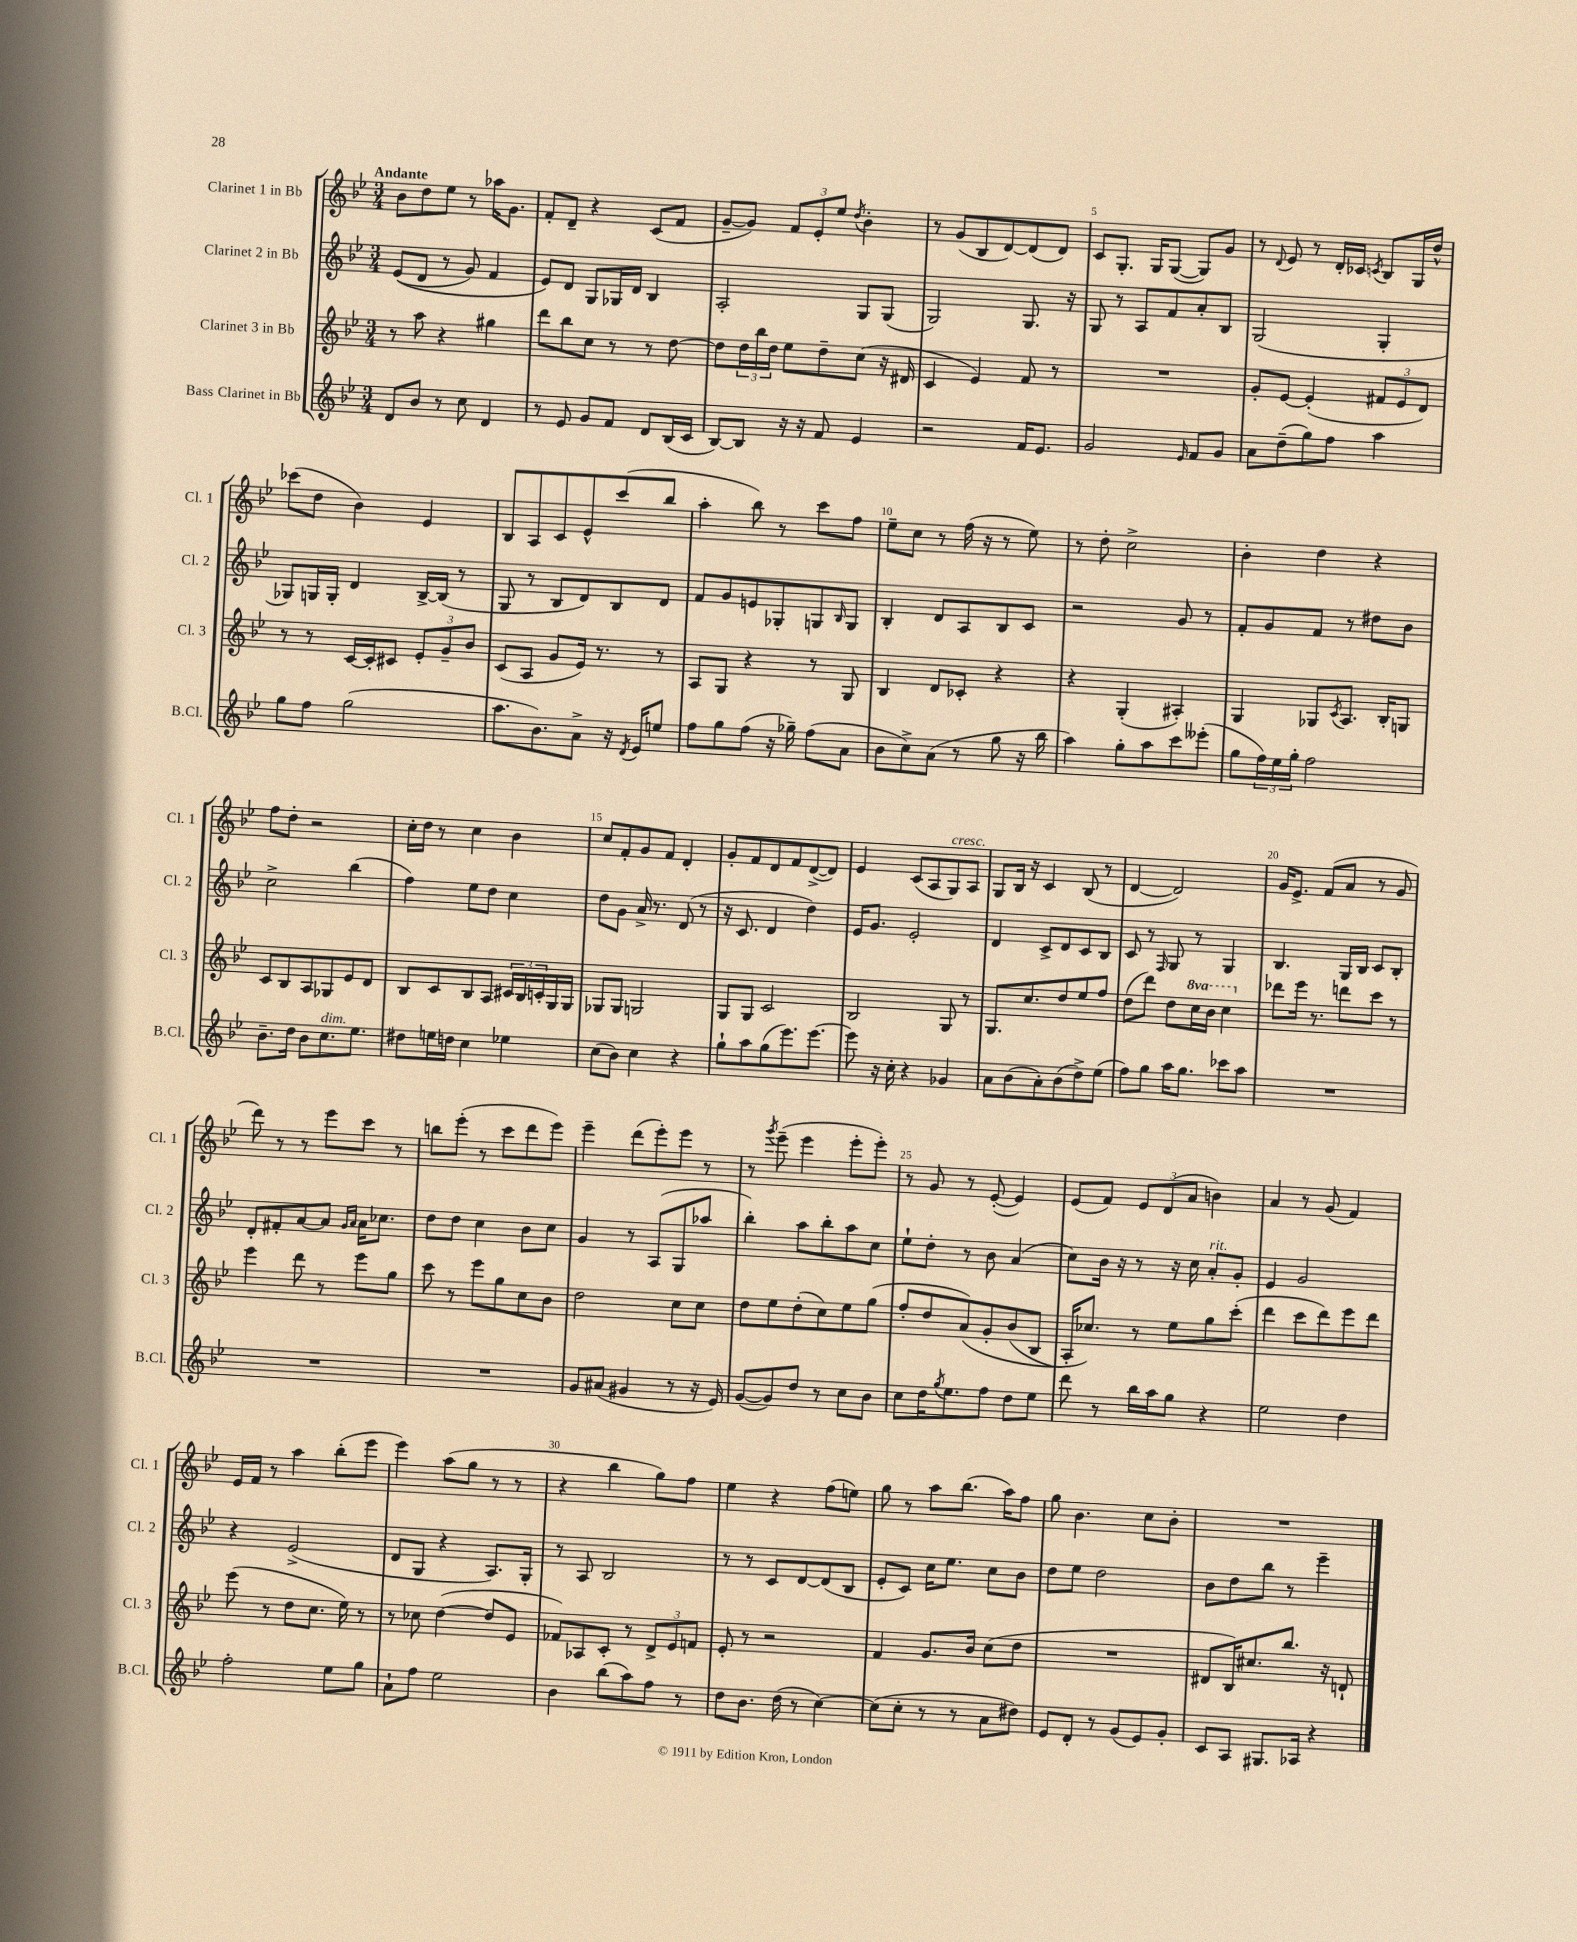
<<
\new StaffGroup <<
\new Staff = "s0" \with { instrumentName = "Clarinet 1 in Bb" shortInstrumentName = "Cl. 1" } {
    \clef treble \key bes \major \numericTimeSignature \time 3/4 \tempo "Andante"
    bes'8 d''8 ees''8 r8 aes''16 g'8. |
    f'8-. d'8-- r4 c'8( f'8 |
    g'8~-- g'8) \tuplet 3/2 { f'8 ees'8-. ees''8 } \acciaccatura { d''8 } bes'4-. |
    r8 g'8( bes8 d'8~) d'8( d'8) |
    c'8 g8.-. g16 g8~( g8) g'8 |
    r8 \appoggiatura { d'8 } ees'8 r8 d'16-. ces'16 \acciaccatura { c'8 } bes8 g16 d''16-^ |
    ces'''8( d''8 bes'4) ees'4 |
    bes8 a8 c'8 ees'8-^ c'''8( bes''8 |
    a''4-. bes''8) r8 c'''8 f''8 |
    ees''8-- c''8 r8 f''16( r16 r8 ees''8) |
    r8 d''8-. c''2-> |
    bes'4-. d''4 r4 |
    f''8 d''8-. r2 |
    c''16-. d''16 r8 c''4 bes'4 |
    c''8 f'8-. g'8 f'8 d'4-. |
    g'8-. f'8 d'8 f'8 d'8~->( d'8) |
    ees'4 c'8( a8 g8^\markup { \italic "cresc." }) a8 |
    g8 bes16 r16 c'4 bes8( r8 |
    d'4~ d'2) |
    g'16 ees'8.-> f'8( a'8 r8 g'8 |
    d'''8) r8 r8 ees'''8 c'''8 r8 |
    b''8 ees'''8-.( r8 c'''8 d'''8 ees'''8) |
    ees'''4-- d'''8( ees'''8-.) ees'''8 r8 |
    r8 \acciaccatura { g'''8 } ees'''8--( ees'''4 ees'''8-. ees'''8-.) |
    r8 g'8 r8 ees'8~-.( ees'4) |
    ees'8( f'8) \tuplet 3/2 { ees'8 d'8( a'8 } b'4) |
    a'4 r8 g'8( f'4) |
    ees'16 f'16 r8 a''4 bes''8-.( ees'''8 |
    ees'''4) a''8( g''8 r8 r8 |
    r4 bes''4 g''8) f''8 |
    ees''4 r4 f''8( e''8) |
    g''8 r8 a''8 bes''8.( a''16) f''8 |
    g''8 bes'4. c''8 bes'8-. |
    R2. \bar "|." |
}
\new Staff = "s1" \with { instrumentName = "Clarinet 2 in Bb" shortInstrumentName = "Cl. 2" } {
    \clef treble \key bes \major \numericTimeSignature \time 3/4
    ees'8(\( d'8 r8 g'8) f'4 |
    ees'8\) d'8 g8 ges16 d'16 bes4 |
    a2-. g8 g8( |
    g2) g8. r16 |
    g8 r8 a8 f'8 a'8-. bes8 |
    g2( g4-. |
    ges8) g16 g16-. d'4 bes16~-> bes16( r8 |
    g8 r8 bes8 d'8) bes8 d'8 |
    f'8 g'8 e'8 ges8-. g8 \grace { bes16 } g8 |
    bes4-. d'8 a8 bes8 c'8 |
    r2 g'8 r8 |
    f'8-. g'8 f'8 r8 dis''8 bes'8 |
    c''2-> bes''4( |
    f''4) ees''8 d''8 c''4 |
    d''8 g'8 a'16-> r8. d'8( r8 |
    r16 c'8. d'4 d''4) |
    ees'16 g'8. ees'2-. |
    d'4 c'8-> d'8 c'8 bes8 |
    c'8 r8 \grace { f16 } g8 r8 g4 |
    bes4. g16 bes16 c'8 bes8-. |
    d'8-. fis'8-. a'8~ a'8 \grace { g'16 a'16 } a'16 ces''8. |
    d''8 d''8 c''4 bes'8 c''8 |
    g'4 r8 a8( g8 aes''8 |
    bes''4-.) a''8 bes''8-. a''8 c''8 |
    ees''8-! d''8-. r8 bes'8 a'4( |
    c''8) bes'16 r16 r8 r16 c''16 a'8-.^\markup { \italic "rit." } g'8-. |
    ees'4 g'2 |
    r4 ees'2->( |
    d'8 g8 r4 a8.) g16-. |
    r8 a8 bes2 |
    r8 r8 c'8 d'8~ d'8( bes8 |
    ees'8-. c'8) c''16 ees''8. c''8 bes'8 |
    d''8 ees''8 d''2 |
    bes'8 d''8 bes''8 r8 ees'''4-- \bar "|." |
}
\new Staff = "s2" \with { instrumentName = "Clarinet 3 in Bb" shortInstrumentName = "Cl. 3" } {
    \clef treble \key bes \major \numericTimeSignature \time 3/4 \set Staff.ottavationMarkups = #ottavation-simple-ordinals
    r8 a''8 r4 gis''4 |
    d'''8 bes''8 c''8 r8 r8 d''8~ |
    d''8 \tuplet 3/2 { d''16 bes''16 d''16 } ees''8 d''8-- c''8( r16 dis'16 |
    c'4 ees'4) f'8 r8 |
    R2. |
    g'8-. ees'8~ ees'4-.( \tuplet 3/2 { fis'8 ees'8 d'8) } |
    r8 r8 c'16~ c'16-. cis'8 \tuplet 3/2 { ees'8-. g'8-- bes'8 } |
    c'8( a8 g'8 ees'16) r8. r8 |
    a8 g8 r4 r8 g8 |
    bes4 d'8 ces'8-. r4 |
    r4 g4-.( ais4-.) |
    g4 ges8 \acciaccatura { c'8 } a8. bes16-. g8 |
    c'8 bes8 a8 ges8 ees'8 d'8 |
    bes8 c'8 bes8 a8 \tuplet 3/2 { cis'16 bes16 c'16-. } g16 g16 |
    ges8 ges8 g2 |
    g8 g8 c'2 |
    bes2 g8 r8 |
    g8. c''8. d''8 ees''8 f''8 |
    d''8( d'''8) d''8 \ottava #1 c'''16 bes''16 c'''4 \ottava #0 |
    des'''8 ees'''16 r8. d'''8 c'''8 r8 |
    ees'''4 d'''8 r8 ees'''8 g''8 |
    c'''8 r8 ees'''8 g''8 c''8 bes'8 |
    d''2 c''8 c''8 |
    d''8 ees''8 d''8-.( c''8) ees''8 g''8( |
    f''8-. d''8 a'8)\( g'8-. bes'8( bes8 |
    a16-.) ces''8.\) r8 ees''8 g''8 c'''8-.( |
    d'''4 c'''8 d'''8) ees'''8 d'''8 |
    ees'''8( r8 d''8 c''8. ees''16) r8 |
    r8 ces''8 d''4~( d''8 ees'8 |
    fes'8) aes8 c'8-. r8 \tuplet 3/2 { d'8-> ees'8 f'8 } |
    ees'8-. r8 r2 |
    f'4 g'8. bes'16 c''8( d''8 |
    R2. |
    dis'8 bes16) cis''8. bes''8. r16 d'8-! \bar "|." |
}
\new Staff = "s3" \with { instrumentName = "Bass Clarinet in Bb" shortInstrumentName = "B.Cl." } {
    \clef treble \key bes \major \numericTimeSignature \time 3/4
    d'8 bes'8 r8 c''8 d'4 |
    r8 ees'8 g'8 f'8 d'8 bes16( c'16 |
    bes8~) bes8 r16 r16 f'8 ees'4 |
    r2 f'16 ees'8. |
    g'2 \grace { ees'16 } f'8 g'8 |
    a'8 d''8--( g''8) f''8 a''4 |
    g''8 f''8 g''2( |
    a''8. bes'8.) a'8-> r16 \acciaccatura { d'8 } ees'16 e''8 |
    f''8 g''8 f''8( r16 ges''16--) f''8( a'8 |
    bes'8 c''8->) a'8( r8 g''8 r16 bes''16 |
    a''4) g''8-. a''8 c'''8 eeses'''8-.( |
    g''8 \tuplet 3/2 { f''16) ees''16 g''16-. } f''2 |
    bes'8.-- d''16 bes'8 c''8.^\markup { \italic "dim." } ees''8. |
    dis''8 e''16 d''16 c''4 ees''4 |
    c''8( bes'8) c''4 r4 |
    g''8-! a''8 g''8( ees'''8.) ees'''8.~ |
    ees'''8 r16 c''16-. r4 ges'4 |
    a'8 bes'8( a'8-.) bes'8( d''8->) ees''8( |
    f''8) g''8 a''16 g''8. ces'''8 a''8 |
    R2. |
    R2. |
    R2. |
    g'8 ais'8( gis'4 r8 r16 ees'16) |
    g'8~( g'8) d''8 r8 c''8 bes'8 |
    c''8 d''16 \acciaccatura { g''8 } ees''8. f''8 d''8 ees''8 |
    d'''8 r8 bes''16 a''16 g''8 r4 |
    ees''2 d''4 |
    f''2-. ees''8 g''8 |
    a'8-! f''8 ees''2 |
    bes'4 bes''8( a''8) f''8 r8 |
    d''8 bes'8. d''16( r8 c''4~) |
    c''8( c''8-. r8 r8 a'8 dis''8) |
    ees'8 d'8-. r8 g'8( ees'8) g'8-. |
    c'8 a8 gis8. aes16 r4 \bar "|." |
}
>>
>>
\layout { \context { \Score \override BarNumber.break-visibility = ##(#f #t #t) barNumberVisibility = #(every-nth-bar-number-visible 5) } }
